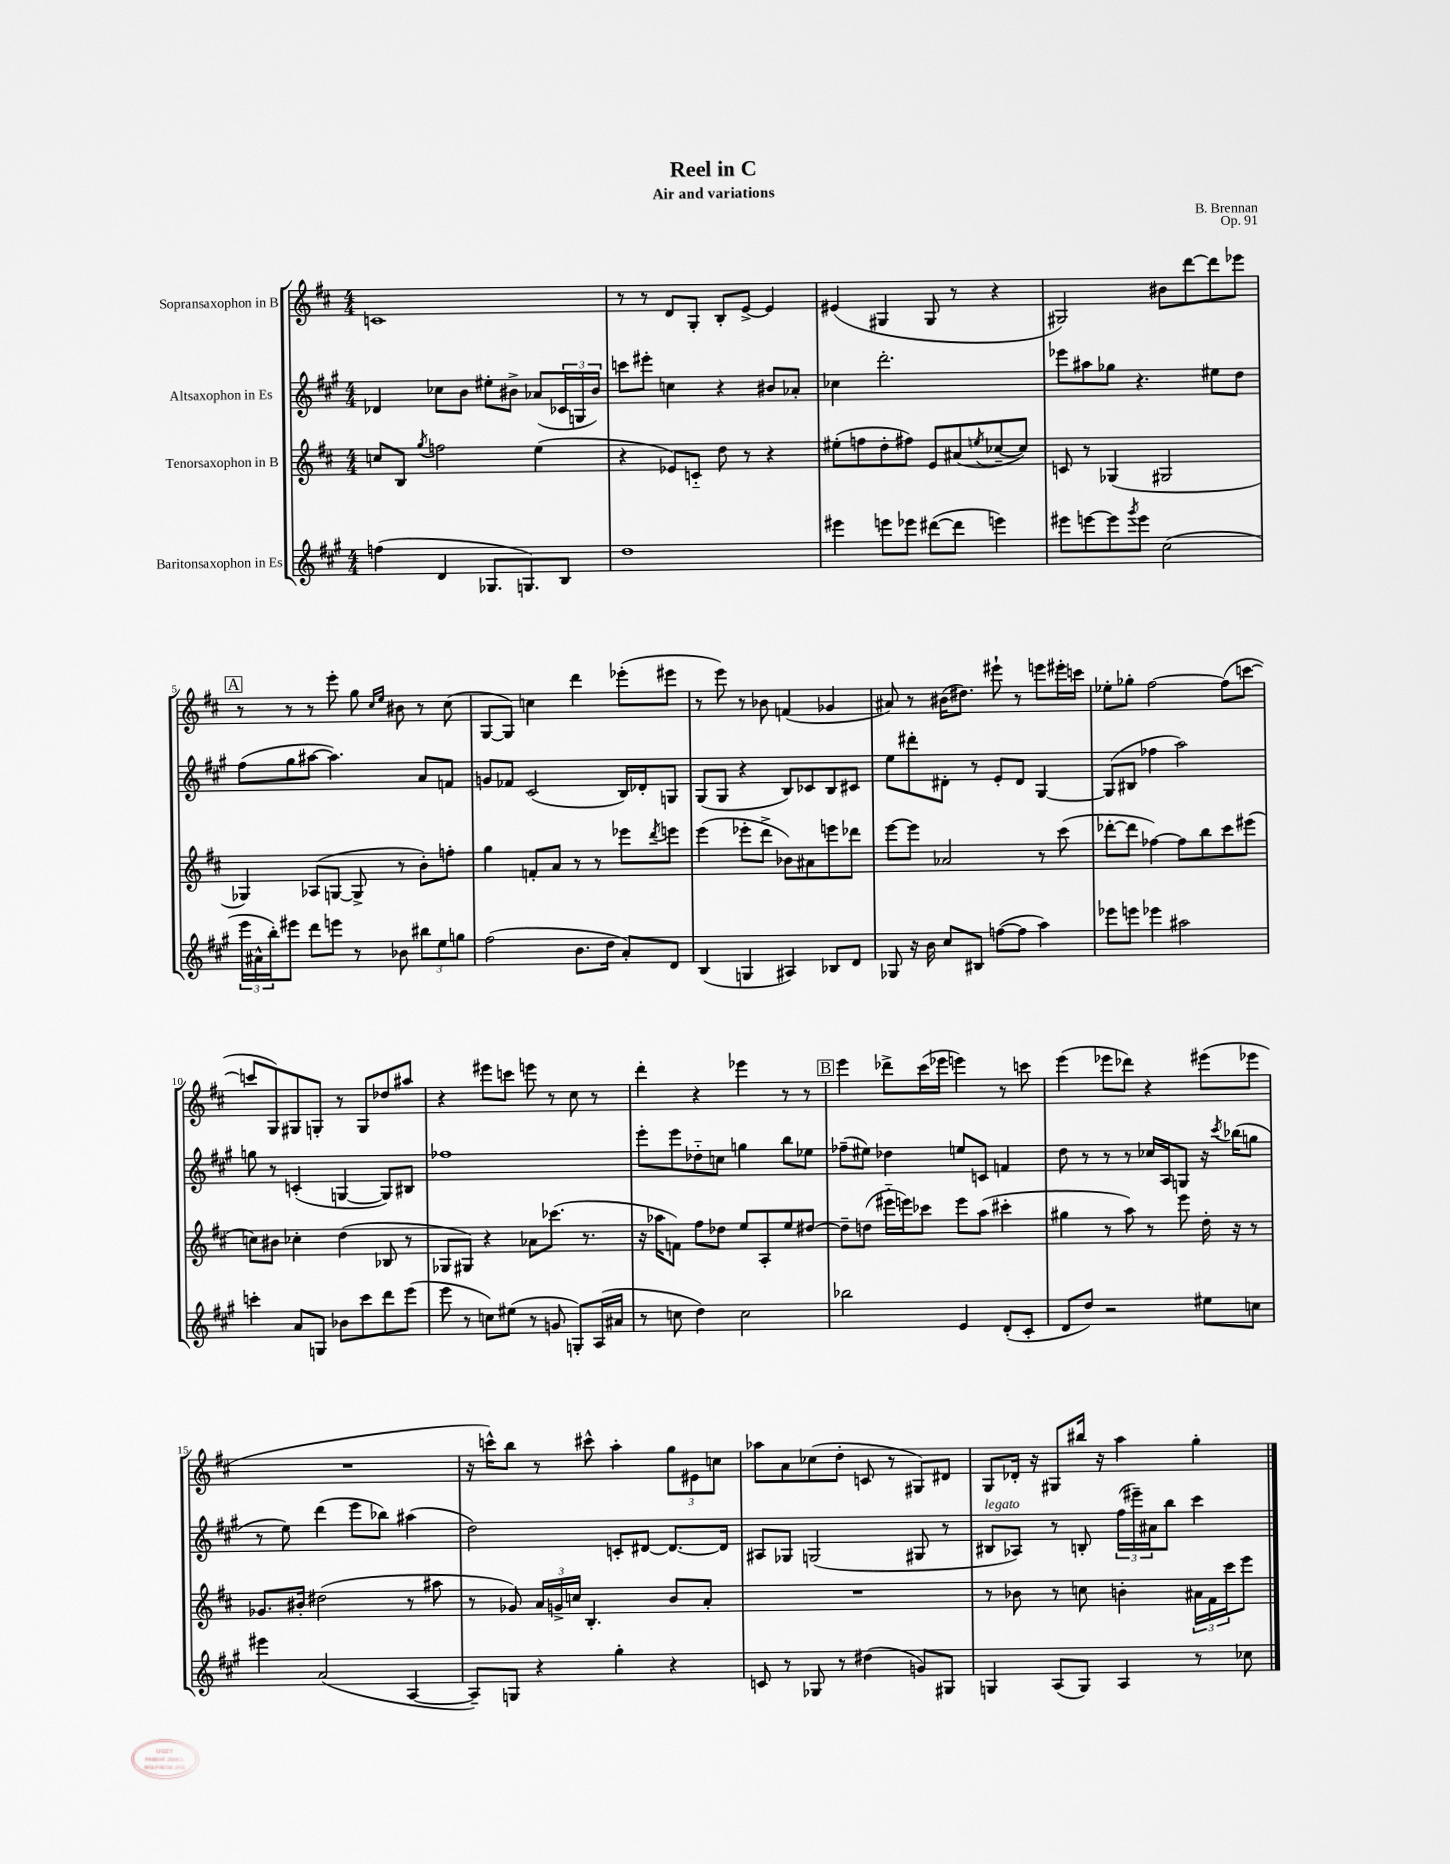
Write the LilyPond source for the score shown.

\header { title = "Reel in C" composer = "B. Brennan" subtitle = "Air and variations" opus = "Op. 91" }
<<
\new StaffGroup <<
\new Staff = "s0" \with { instrumentName = "Sopransaxophon in B" } {
    \clef treble \key d \major \numericTimeSignature \time 4/4
    c'1 |
    r8 r8 d'8 g8-. b8-. e'8~-> e'4 |
    eis'4( gis4 gis8 r8 r4 |
    gis2) bis'8 d'''8~ d'''8 ees'''8 |
    \mark \markup { \box "A" } r8 r8 r8 e'''8-. g''8 \grace { cis''16 e''16 } bis'8 r8 cis''8( |
    g8~ g8) c''4 d'''4 ees'''8-.( eis'''8 |
    r8 e'''8) r8 bes'8 f'4( ges'4 |
    ais'8) r8 bis'16( dis''8.) eis'''8-! r8 e'''8 eis'''16-. c'''16 |
    ees''8-. ges''8-. fis''2~ fis''8( c'''8~ |
    c'''8 g8) gis8 g8-. r8 g8 des''8 ais''8 |
    r4 eis'''8 c'''8 e'''8 r8 cis''8 r8 |
    d'''4-. r4 ees'''4 r8 r8 |
    \mark \markup { \box "B" } e'''4 des'''8-> cis'''16( ees'''16 e'''4) r8 c'''8 |
    e'''4( ees'''8 des'''8) r4 eis'''8( ees'''8 |
    R1 |
    r16 c'''16-^) b''8 r8 cis'''8-^ a''4-. \tuplet 3/2 { g''8 eis'8 c''8 } |
    aes''8 a'8 ces''8( d''8-. c'8 r8 gis8) dis'8 |
    g8 des'16-. r16 gis8 bis''16 r16 a''4 g''4-. \bar "|." |
}
\new Staff = "s1" \with { instrumentName = "Altsaxophon in Es" } {
    \clef treble \key a \major \numericTimeSignature \time 4/4
    des'4 ces''8 b'8 eis''8-. bis'8-> aes'8( \tuplet 3/2 { ces'16 g16 bis'16) } |
    c'''8 eis'''8-. c''4 r4 bis'8 aes'8-. |
    ces''4 d'''2.-. |
    ees'''8 ais''8 ges''8 r4. eis''8 d''8 |
    \mark \markup { \box "A" } fis''8( gis''8 ais''8~ ais''4.) a'8 f'8 |
    g'8 fes'8 cis'2( b16) des'16-. g8 |
    gis8( gis8 r4 b8) ces'8 b8 cis'8 |
    e''8 dis'''8-. dis'8-. r8 e'8-. dis'8 gis4~ |
    gis8( bis8 fes''4 a''2) |
    g''8 r8 c'4-.( g4~ g8) bis8 |
    fes''1 |
    e'''8-. e'''8 des''8-_ c''8 g''4 b''8 ees''8 |
    \mark \markup { \box "B" } fes''8--( eis''8) des''4 e''8 c'8 f'4 |
    d''8 r8 r8 r8 ces''16 a16 g8 r16 \acciaccatura { cis'''8 } bes''16( g''8 |
    r8 e''8) d'''4( e'''8 bes''8) ais''4( |
    d''2) c'8-. dis'8~ dis'8.~ dis'16 |
    ais8 ges8 g2( gis8 r8 |
    bis8^\markup { \italic "legato" } aes8) r8 b8-. \tuplet 3/2 { fis''16( eis'''16--) ais'16 } b''8 cis'''4 \bar "|." |
}
\new Staff = "s2" \with { instrumentName = "Tenorsaxophon in B" } {
    \clef treble \key d \major \numericTimeSignature \time 4/4
    c''8 b8 \acciaccatura { g''8 } f''2 e''4( |
    r4 ees'8) c'8-_ d''8 r8 r4 |
    eis''8-.( f''8 d''8-. fis''8) e'8 ais'8( \acciaccatura { e''8 } ces''8~-- ces''8) |
    c'8 r8 ges4( gis2 |
    \mark \markup { \box "A" } ges4) aes8( g8~ g8-> r8 b'8-.) f''8-. |
    g''4 f'8-. a'8 r8 r8 ees'''8 \acciaccatura { d'''8 } e'''8 |
    e'''4( ees'''8-. d'''8-> bes'8) ais'8 e'''8 des'''8 |
    e'''8~ e'''8 aes'2 r8 cis'''8( |
    des'''8~-. des'''8 fes''4~) fes''8 b''8 cis'''8 eis'''8( |
    c''8) bis'8 ces''4-. d''4( bes8 r8 |
    ges8 gis8) r4 aes'8 ces'''8.( r8. |
    r16 aes''16 f'8) fis''8 des''8 e''8 a8-. e''8 dis''8~ |
    \mark \markup { \box "B" } dis''8-- d''8( eis'''16-_ e'''16) ces'''8 e'''8 a''8( cis'''4-. |
    gis''4 r8 a''8) r8 e'''8 d''16-. r16 r8 |
    ges'8. bis'16-. dis''2( r8 ais''8 |
    r8 ges'8) \tuplet 3/2 { a'16 g'16-> c''16 } b4.-. b'8 a'8-. |
    R1 |
    r8 bes'8 r8 c''8 b'4-. \tuplet 3/2 { ais'16 fis'16 cis'''16 } e'''8 \bar "|." |
}
\new Staff = "s3" \with { instrumentName = "Baritonsaxophon in Es" } {
    \clef treble \key a \major \numericTimeSignature \time 4/4
    f''4( d'4 ges8. g8.) b8 |
    d''1 |
    eis'''4 e'''8 ees'''8 dis'''8~( dis'''8 e'''4) |
    eis'''8 e'''8~ e'''8 \acciaccatura { gis'''8 } e'''8 cis''2( |
    \mark \markup { \box "A" } \tuplet 3/2 { e'''16 ais'16-^ b''16-.) } eis'''8 d'''8 e'''8 r8 bes'8 \tuplet 3/2 { bis''8 e''8 g''8 } |
    fis''2( b'8. d''16 a'8-.) d'8 |
    b4( g4 ais4) bes8 d'8 |
    ges8 r16 b'16 cis''8 bis8 f''8~( f''8 a''4) |
    ees'''8 e'''8 ees'''4 ais''2 |
    c'''4-. a'8 g8 bes'8 c'''8 d'''8 e'''8( |
    e'''8 r8 c''8) eis''8( r8 g'8 g8-.) a16( ais'16 |
    r8 c''8 d''4) c''2 |
    \mark \markup { \box "B" } bes''2 e'4 d'8-.( cis'8-. |
    d'8 d''8) r2 eis''8 c''8 |
    eis'''4 a'2( a4~ |
    a8--) g8 r4 gis''4-. r4 |
    c'8 r8 ges8 r8 dis''4( g'8) gis8 |
    g4 a8( g8) a4 r8 ces''8 \bar "|." |
}
>>
>>
